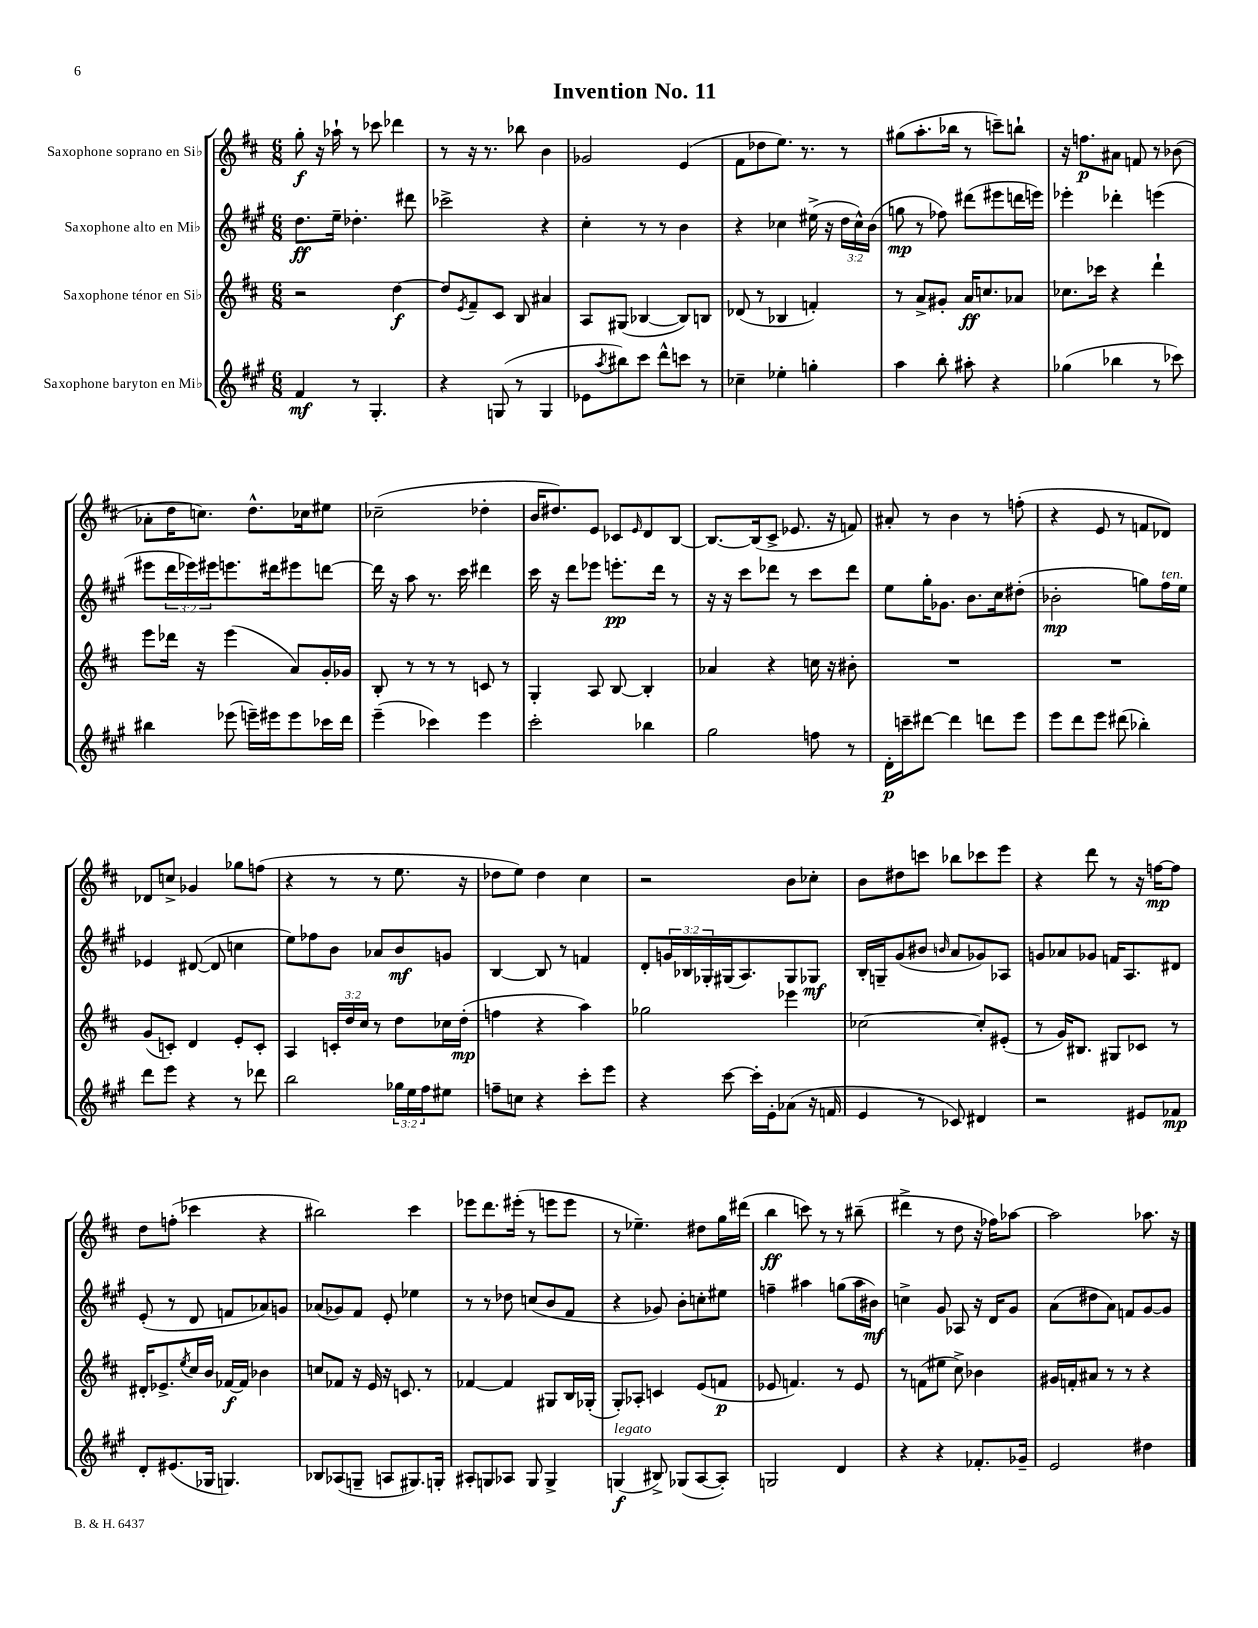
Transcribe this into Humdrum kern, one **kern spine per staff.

**kern	**dynam	**kern	**dynam	**kern	**dynam	**kern	**dynam
*part4	*part4	*part3	*part3	*part2	*part2	*part1	*part1
*staff4	*staff4	*staff3	*staff3	*staff2	*staff2	*staff1	*staff1
*I"Saxophone baryton en Mi♭	*	*I"Saxophone ténor en Si♭	*	*I"Saxophone alto en Mi♭	*	*I"Saxophone soprano en Si♭	*
*clefG2	*	*clefG2	*	*clefG2	*	*clefG2	*
*k[f#c#g#]	*	*k[f#c#]	*	*k[f#c#g#]	*	*k[f#c#]	*
*M6/8	*	*M6/8	*	*M6/8	*	*M6/8	*
=1	=1	=1	=1	=1	=1	=1	=1
4f#/	mf	2r	.	8.dd\L	ff	8gg'\	f
.	.	.	.	.	.	16r	.
.	.	.	.	16ee~\Jk	.	16aa-X`\	.
8r	.	.	.	4.dd-X'\	.	8r	.
4.G#'/	.	.	.	.	.	8ccc-X\	.
.	.	[4dd\	f	.	.	4ddd-X\	.
.	.	.	.	8ddd#X\	.	.	.
=2	=2	=2	=2	=2	=2	=2	=2
4r	.	8dd/L]	.	2ccc-X^\	.	8r	.
.	.	8qe/	.	.	.	.	.
.	.	8f#~/	.	.	.	16r	.
.	.	.	.	.	.	8.r	.
(8Gn/	.	8c#/J	.	.	.	.	.
8r	.	8B/	.	.	.	8bb-X\	.
4G/	.	4a#X/	.	4r	.	4b\	.
=3	=3	=3	=3	=3	=3	=3	=3
8e-X\L	.	8A/L	.	4cc#'\	.	2g-X/	.
8qaa/	.	.	.	.	.	.	.
8bb#X\)	.	(8G#X/J	.	.	.	.	.
8ccc#\J	.	[4B-X/	.	8r	.	.	.
8ddd^^\L	.	.	.	8r	.	.	.
8cccn\J	.	8B-/L])	.	4b\	.	(4e/	.
8r	.	8Bn/J	.	.	.	.	.
=4	=4	=4	=4	=4	=4	=4	=4
4cc-X~\	.	(8d-X/	.	4r	.	8f#\L	.
.	.	8r	.	.	.	8dd-X\	.
4ee-X'\	.	4B-X/	.	4cc-X\	.	8.ee\J)	.
.	.	.	.	.	.	8.r	.
4ggn'\	.	4fn'/)	.	(16ee#X^\	.	.	.
.	.	.	.	16r	.	.	.
.	.	.	.	24dd\LL	.	8r	.
.	.	.	.	24cc-^^\)	.	.	.
.	.	.	.	(24b\JJ	.	.	.
=5	=5	=5	=5	=5	=5	=5	=5
4aa\	.	8r	.	8ggn\	mp	(8gg#X\L	.
.	.	8a^/L	.	8r	.	8.aa'\	.
8bb'\	.	8g#X'/J	.	8ff-X\)	.	.	.
.	.	.	.	.	.	16bb-X\Jk	.
8aa#X'\	.	16a/KL	ff	(8ddd#X\L	.	8r	.
.	.	8.ccn/	.	.	.	.	.
4r	.	.	.	8eee#X\	.	8cccn~\L)	.
.	.	8a-X/J	.	16dddn\L	.	8bbn`\J	.
.	.	.	.	16eeen\JJ)	.	.	.
=6	=6	=6	=6	=6	=6	=6	=6
(4gg-X\	.	8.cc-X\L	.	4eee-X'\	.	16r	.
.	.	.	.	.	.	8.ffn\L	p
.	.	16ccc-X\Jk	.	.	.	.	.
4bb-X\	.	4r	.	4ddd-X'\	.	8a#X\J	.
.	.	.	.	.	.	8fn/	.
8r	.	4ddd`\	.	(4eeen\	.	8r	.
8ccc-X\)	.	.	.	.	.	(8b-X\	.
!!LO:LB:g=z
=7	=7	=7	=7	=7	=7	=7	=7
4bb#X\	.	8eee\L	.	8eee#X\L	.	8a-X'\L	.
.	.	16ddd-X\Jk	.	24ddd\L	.	16dd\K	.
.	.	.	.	24eee-X\)	.	.	.
.	.	16r	.	.	.	8.ccn\J)	.
.	.	.	.	24eee#X\J	.	.	.
(8eee-X\	.	(4eee\	.	8.eeen\	.	.	.
16eeen~\LL)	.	.	.	.	.	8.dd^^\L	.
16eee#X\J	.	.	.	16ddd#X\k	.	.	.
8eee#\	.	8a/L)	.	8eee#X\	.	.	.
.	.	.	.	.	.	16cc-X\k	.
16ccc-X\L	.	16g'/L	.	[8dddn\J	.	8ee#X\J	.
16ddd\JJ	.	16g-X/JJ	.	.	.	.	.
=8	=8	=8	=8	=8	=8	=8	=8
(4eee~\	.	8B'/	.	16ddd\]	.	(2cc-X~\	.
.	.	.	.	16r	.	.	.
.	.	8r	.	8aa\	.	.	.
4ccc-X\)	.	8r	.	8.r	.	.	.
.	.	8r	.	.	.	.	.
.	.	.	.	16ccc#\	.	.	.
4eee\	.	8cn/	.	4ddd#X\	.	4dd-X'\	.
.	.	8r	.	.	.	.	.
=9	=9	=9	=9	=9	=9	=9	=9
2ccc#'\	.	4G'/	.	16ccc#\	.	16b/KL	.
.	.	.	.	16r	.	8.dd#X/)	.
.	.	.	.	8ddd\L	.	.	.
.	.	8A/	.	8eee-X\J	.	8e/J	.
.	.	[8B/	.	8.eeen'\L	pp	8c-X/L	.
.	.	.	.	.	.	16qqe/	.
4bb-X\	.	4B'/]	.	.	.	8d/	.
.	.	.	.	16ddd\Jk	.	.	.
.	.	.	.	8r	.	[8B/J	.
=10	=10	=10	=10	=10	=10	=10	=10
2gg#\	.	4a-X/	.	16r	.	8.B/L_	.
.	.	.	.	16r	.	.	.
.	.	.	.	8ccc#\L	.	.	.
.	.	.	.	.	.	(16B/k]	.
.	.	4r	.	8ddd-X\J	.	8c#^/J	.
.	.	.	.	8r	.	8.e-X/	.
8ffn\	.	16ccn\	.	8ccc#\L	.	.	.
.	.	16r	.	.	.	16r	.
8r	.	8b#X'\	.	8ddd-\J	.	8fn/)	.
=11	=11	=11	=11	=11	=11	=11	=11
16d'\LL	p	2.r	.	8ee\L	.	8a#X'/	.
16cccn~\J	.	.	.	.	.	.	.
[8ddd#X\J	.	.	.	16gg#'\K	.	8r	.
.	.	.	.	8.g-X\J	.	.	.
4ddd#\]	.	.	.	.	.	4b\	.
.	.	.	.	8.b\L	.	.	.
8dddn\L	.	.	.	.	.	8r	.
.	.	.	.	16cc#\k	.	.	.
8eee\J	.	.	.	(8dd#X'\J	.	(8ffn'\	.
=12	=12	=12	=12	=12	=12	=12	=12
8eee\L	.	2.r	.	2b-X'\	mp	4r	.
8ddd\	.	.	.	.	.	.	.
8eee\J	.	.	.	.	.	8e/	.
(8ddd#X\	.	.	.	.	.	8r	.
4bb-X'\)	.	.	.	8ggn\L)	.	8fn/L	.
!	!	!	!	!LO:TX:a:i:t=ten.	!	!	!
.	.	.	.	16ff#\L	.	8d-X/J)	.
.	.	.	.	16ee\JJ	.	.	.
!!LO:LB:g=z
=13	=13	=13	=13	=13	=13	=13	=13
8ddd\L	.	(8g/L	.	4e-X/	.	8d-X/L	.
8eee\J	.	8cn'/J)	.	.	.	8ccn^/J	.
4r	.	4d/	.	([8d#X/	.	4g-X/	.
.	.	.	.	8d#/]	.	.	.
8r	.	8e'/L	.	4ccn\	.	8gg-X\L	.
8ddd-X\	.	8c'/J	.	.	.	(8ffn\J	.
=14	=14	=14	=14	=14	=14	=14	=14
2bb\	.	4A/	.	8ee\L)	.	4r	.
.	.	.	.	8ff-X\	.	.	.
.	.	24cn'/LL	.	8b\J	.	8r	.
.	.	24dd/	.	.	.	.	.
.	.	24cc#/JJ	.	.	.	.	.
.	.	8r	.	8a-X/L	.	8r	.
24gg-X\LL	.	8dd\L	.	8b/	mf	8.ee\	.
24ee\	.	.	.	.	.	.	.
24ff#\J	.	.	.	.	.	.	.
8ee#X\J	.	16cc-X\L	.	8gn/J	.	.	.
.	.	(16dd'\JJ	mp	.	.	16r	.
=15	=15	=15	=15	=15	=15	=15	=15
8ffn~\L	.	4ffn\	.	[4B/	.	8dd-X\L	.
8ccn\J	.	.	.	.	.	8ee\J)	.
4r	.	4r	.	8B/]	.	4dd-\	.
.	.	.	.	8r	.	.	.
8ccc#'\L	.	4aa\)	.	4fn/	.	4cc#\	.
8eee\J	.	.	.	.	.	.	.
=16	=16	=16	=16	=16	=16	=16	=16
4r	.	2gg-X\	.	8d'/L	.	2r	.
.	.	.	.	24gn/L	.	.	.
.	.	.	.	24B-X/	.	.	.
.	.	.	.	24G-X'/	.	.	.
[8ccc#\	.	.	.	(16G#X/J	.	.	.
.	.	.	.	8.A/)	.	.	.
16ccc#'\LL]	.	.	.	.	.	.	.
16e'\J	.	.	.	.	.	.	.
(8a-X\J	.	4eee-X\	.	8G#/	.	8b\L	.
16r	.	.	.	8G-X/J	mf	8cc-X'\J	.
16fn/	.	.	.	.	.	.	.
=17	=17	=17	=17	=17	=17	=17	=17
4e/	.	[2cc-X\	.	16B'/LL	.	8b\L	.
.	.	.	.	16Gn~/J	.	.	.
.	.	.	.	(8g#/	.	8dd#X\	.
8r	.	.	.	8b#X/J	.	8cccn\J	.
.	.	.	.	16qqbn/	.	.	.
8c-X/)	.	.	.	8a/L	.	8bb-X\L	.
4d#X/	.	8cc-'/L]	.	8g-X/)	.	8ccc-X\	.
.	.	(8e#X'/J	.	8A-X/J	.	8eee\J	.
=18	=18	=18	=18	=18	=18	=18	=18
2r	.	8r	.	8gn/L	.	4r	.
.	.	16g/KL)	.	8a-X/	.	.	.
.	.	8.B#X/J	.	.	.	.	.
.	.	.	.	8g-X/J	.	8ddd\	.
.	.	8G#X/L	.	16fn/KL	.	8r	.
.	.	.	.	8.A/	.	.	.
8e#X/L	.	8c-X/J	.	.	.	16r	.
.	.	.	.	.	.	[16ffn\KL	mp
8f-X/J	mp	8r	.	8d#X/J	.	8ff\J]	.
!!LO:LB:g=z
=19	=19	=19	=19	=19	=19	=19	=19
8d'/L	.	16d#X'/KL	.	(8e'/	.	8dd\L	.
.	.	8.e-X^/	.	.	.	.	.
(8.e#X/	.	.	.	8r	.	(8ffn'\J	.
.	.	8qee/	.	.	.	.	.
.	.	16cc#/L	.	8d/	.	4ccc-X\	.
16G-X/Jk	.	16b/JJ	.	.	.	.	.
4.Gn/)	.	[16f-X/LL	f	8fn/L	.	.	.
.	.	16f-/JJ]	.	.	.	.	.
.	.	4b-X\	.	8a-X/)	.	4r	.
.	.	.	.	8gn/J	.	.	.
=20	=20	=20	=20	=20	=20	=20	=20
8B-X/L	.	8ccn/L	.	(8a-X/L	.	2bb#X\)	.
(8A-X/	.	8f-X/J	.	8g-X/)	.	.	.
8Gn~/J	.	16r	.	8f#/J	.	.	.
.	.	16e/	.	.	.	.	.
8An/L	.	16r	.	8e'/	.	.	.
.	.	8.cn/	.	.	.	.	.
8.G#X/)	.	.	.	4ee-X\	.	4ccc#\	.
.	.	8r	.	.	.	.	.
16Gn'/Jk	.	.	.	.	.	.	.
=21	=21	=21	=21	=21	=21	=21	=21
8A#X'/L	.	[4f-X/	.	8r	.	8eee-X\L	.
8Gn/	.	.	.	8r	.	8.ddd\	.
8A-X/J	.	4f-/]	.	8dd-X\	.	.	.
.	.	.	.	.	.	(16eee#X'\Jk	.
8G/	.	.	.	(8ccn/L	.	8r	.
4G^/	.	8G#X/L	.	8b/	.	8eeen\L	.
.	.	16B/L	.	8f#/J	.	8eee\J	.
.	.	(16G-X'/JJ	.	.	.	.	.
=22	=22	=22	=22	=22	=22	=22	=22
!LO:TX:a:i:t=legato	!	!	!	!	!	!	!
(4Gn/	f	8G'/L)	.	4r	.	8r	.
.	.	8A-X'/J	.	.	.	4.ee-X~\)	.
8B#X^/)	.	4cn/	.	8g-X/)	.	.	.
(8G-X/L	.	.	.	8b'\L	.	.	.
[8A/	.	(8e/L	.	8ccn'\	.	8dd#X\L	.
8A'/J])	.	8fn/J	p	8ee#X\J	.	16gg\L	.
.	.	.	.	.	.	(16ddd#X\JJ	.
=23	=23	=23	=23	=23	=23	=23	=23
2Gn/	.	8e-X/	.	4ffn~\	.	4bb\	ff
.	.	4.fn/)	.	.	.	.	.
.	.	.	.	4aa#X\	.	8cccn\)	.
.	.	.	.	.	.	8r	.
4d/	.	8r	.	(8ggn\L	.	8r	.
.	.	8e-/	.	16aa#\L	.	(8bb#X~\	.
.	.	.	.	16b#X\JJ)	mf	.	.
=24	=24	=24	=24	=24	=24	=24	=24
4r	.	8r	.	4ccn^\	.	4ddd#X^\	.
.	.	(8fn\L	.	.	.	.	.
4r	.	8ee#X\J	.	8g#/	.	8r	.
.	.	8cc#^\)	.	8A-X/	.	8dd\	.
8.f-X'/L	.	4b-X\	.	16r	.	16r	.
.	.	.	.	16d/KL	.	16ff-X\KL)	.
.	.	.	.	8g#/J	.	[8aa-X\J	.
16g-X~/Jk	.	.	.	.	.	.	.
=25	=25	=25	=25	=25	=25	=25	=25
2e/	.	16g#X/LL	.	(8a\L	.	2aa-\]	.
.	.	16fn'/J	.	.	.	.	.
.	.	8a#X/J	.	8dd#X\	.	.	.
.	.	8r	.	8a\J)	.	.	.
.	.	8r	.	8fn/L	.	.	.
4dd#X\	.	4r	.	[8g#/	.	8.aa-X\	.
.	.	.	.	8g#/J]	.	.	.
.	.	.	.	.	.	16r	.
==	==	==	==	==	==	==	==
*-	*-	*-	*-	*-	*-	*-	*-
